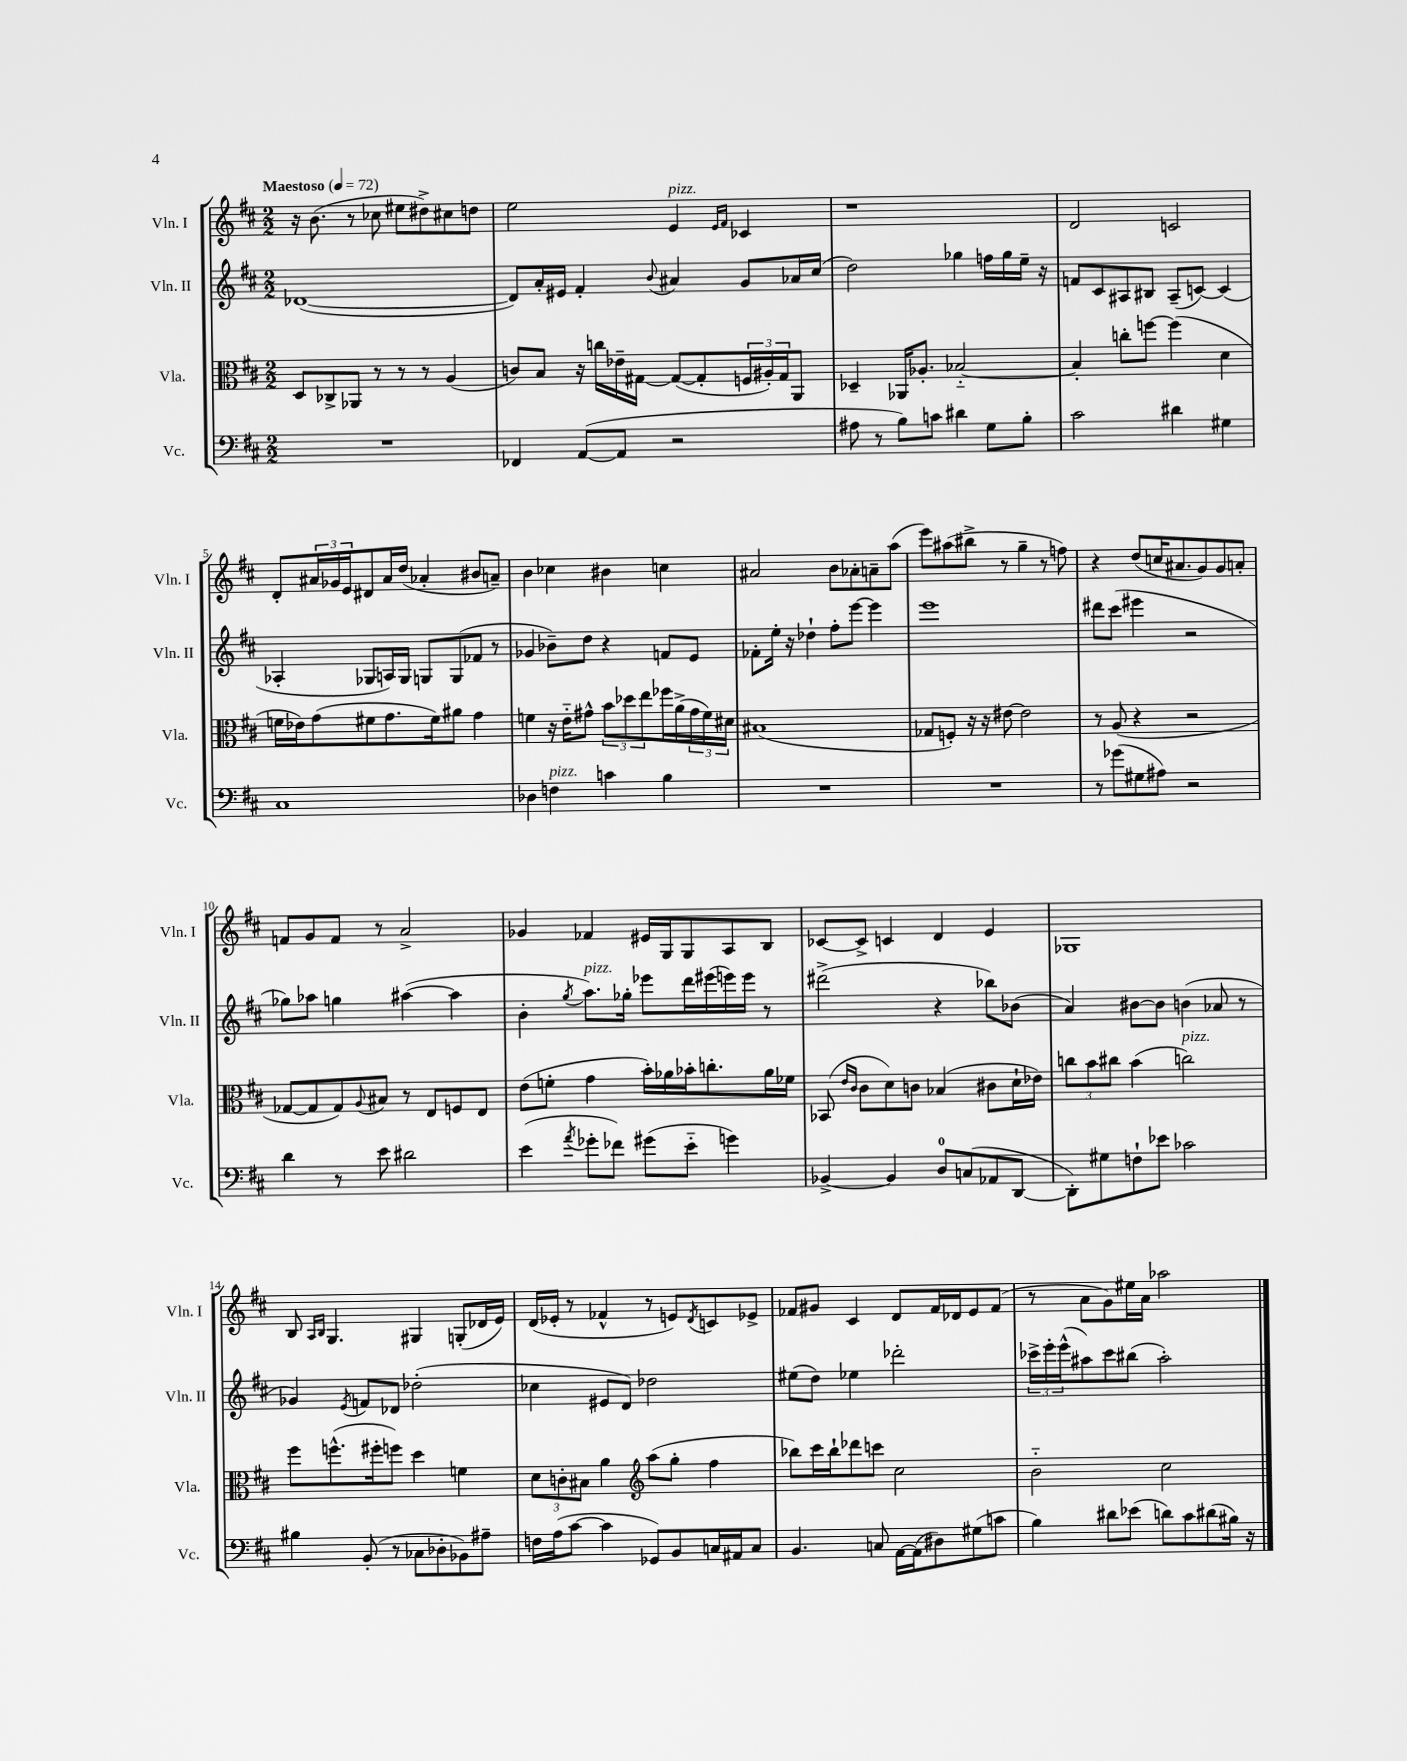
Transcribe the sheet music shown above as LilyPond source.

<<
\new StaffGroup <<
\new Staff = "s0" \with { instrumentName = "Vln. I" shortInstrumentName = "Vln. I" } {
    \clef treble \key d \major \numericTimeSignature \time 2/2 \tempo "Maestoso" 4 = 72
    r16 b'8.( r8 ces''8 eis''8 dis''8->) cis''8 d''8 |
    e''2 e'4^\markup { \italic "pizz." } \grace { e'16 fis'16 } ces'4 |
    r1 |
    d'2 c'2 |
    d'8-. \tuplet 3/2 { ais'16 ges'16 e'16 } dis'8 ais'16 d''16( aes'4-. bis'8 a'8--) |
    b'4 ces''4 bis'4 c''4 |
    ais'2 b'8 aes'8-. a'8-- a''8( |
    e'''8) ais''8( bis''8-> r8 g''4-- r8 f''8) |
    r4 d''8( c''16 ais'8. g'8) g'8 a'8-. |
    f'8 g'8 f'8 r8 a'2-> |
    ges'4 fes'4 eis'16 g16 g8 a8 b8 |
    ces'8~ ces'8-> c'4 d'4 e'4 |
    ges1 |
    b8 \grace { a16 b16 } g4. gis4 g8-.( des'16 e'16) |
    d'16( ees'16-. r8 fes'4-^ r8 e'8) \acciaccatura { d'8 } c'8 ees'8-> |
    fes'8 gis'8 cis'4 d'8 fes'16 des'16 e'8 fes'8( |
    r8 a'8 g'8) eis''16 a'16 aes''2 \bar "|." |
}
\new Staff = "s1" \with { instrumentName = "Vln. II" shortInstrumentName = "Vln. II" } {
    \clef treble \key d \major \numericTimeSignature \time 2/2
    des'1~( |
    des'8) a'16-. eis'16 fis'4-. \appoggiatura { b'8 } ais'4 g'8 aes'16 cis''16( |
    d''2) ges''4 f''16 ges''16 e''16-- r16 |
    f'8 cis'8 ais8 bis8 ais8--( c'8~) c'4( |
    aes4-. ges8 a16) ges16 g8 g8( fes'8 r8 |
    ges'4 bes'8--) d''8 r4 f'8 e'8 |
    fes'8-. e''16-. r16 des''4-! fis''8-. e'''8~ e'''4 |
    e'''1 |
    dis'''8 cis'''8( eis'''4 r2 |
    ges''8) aes''8 g''4 ais''4~( ais''4 |
    b'4-. \acciaccatura { g''8 } a''8.^\markup { \italic "pizz." }) ges''16-. ees'''8 d'''16 eis'''16( e'''16) e'''16 r8 |
    dis'''2->( r4 bes''8) bes'8( |
    a'4) bis'8~ bis'8 b'4( aes'8 r8 |
    ges'4) \acciaccatura { e'8 } f'8 des'8 des''2-.( |
    ces''4 eis'8 d'8) des''2 |
    eis''8( d''8) ees''4 des'''2-. |
    \tuplet 3/2 { ces'''16-> e'''16-. e'''16-^( } ais''8) ces'''8 bis''8( ais''2-.) \bar "|." |
}
\new Staff = "s2" \with { instrumentName = "Vla." shortInstrumentName = "Vla." } {
    \clef alto \key d \major \numericTimeSignature \time 2/2
    d8 ces8-> aes,8 r8 r8 r8 a4( |
    c'8) b8 r16 c''16 ees'16-- gis16~ gis8~( gis8-. \tuplet 3/2 { f16 ais16-.) gis16 } a,8 |
    des4-- aes,16 aes8.-. bes2~-_ |
    bes4-. c''8-. f''8~ f''4( d'4 |
    f'16 ees'16) g'8( fis'8 g'8. fis'16) ais'8 g'4 |
    f'4 r16 e'16-_ gis'8-^ \tuplet 3/2 { b'8 des''8 e''8 } fes''16 a'16->( \tuplet 3/2 { gis'16 f'16) dis'16 } |
    bis1( |
    ges8 f8-.) r16 r16 eis'8~ eis'2 |
    r8 a8( r4 r2 |
    ges8~ ges8 ges8) \appoggiatura { a8 } bis8 r8 e8 f8 e8 |
    e'8( f'8-. g'4 b'16-.) aes'16 bes'16-. c''8.-. aes'16 fes'16 |
    bes,8( \grace { e'16 cis'16 } cis'8 d'8) c'8 bes4( cis'8 d'16-! ees'16) |
    \tuplet 3/2 { c''8 b'8 cis''8 } b'4( c''2^\markup { \italic "pizz." }) |
    fis''8 f''8.-^( fis''16-. f''8) d''4 f'4 |
    \tuplet 3/2 { d'8 c'8-. bis8 } a'4 \clef treble a''8( g''8-. fis''4 |
    bes''8) cis'''16 bes''16-! des'''8 c'''8 cis''2 |
    b'2-_ cis''2 \bar "|." |
}
\new Staff = "s3" \with { instrumentName = "Vc." shortInstrumentName = "Vc." } {
    \clef bass \key d \major \numericTimeSignature \time 2/2
    R1 |
    fes,4 a,8~( a,8 r2 |
    ais8 r8 b8) c'8 dis'4 g8 b8-. |
    cis'2 dis'4 gis4 |
    cis1 |
    des4 f4^\markup { \italic "pizz." } c'4 b4 |
    R1 |
    R1 |
    r8 ges'8( gis8 ais8) r2 |
    d'4 r8 e'8 dis'2 |
    e'4( \acciaccatura { a'8 } ges'8-. fes'8) gis'8( e'8-_ g'4) |
    bes,4~-> bes,4 d8-0 c8( aes,8 d,8~ |
    d,8-.) gis8 f8-! ees'8 ces'2 |
    bis4 b,8-.( r8 ces8 des8-. bes,8) ais8-- |
    f16 a16( cis'8~ cis'4 ges,8) b,8 c16 ais,16 c8 |
    b,4. c8 a,16~ a,16( dis8) gis8( c'8 |
    b4) dis'8 ees'8( d'8) cis'8 dis'8( bis16) r16 \bar "|." |
}
>>
>>
